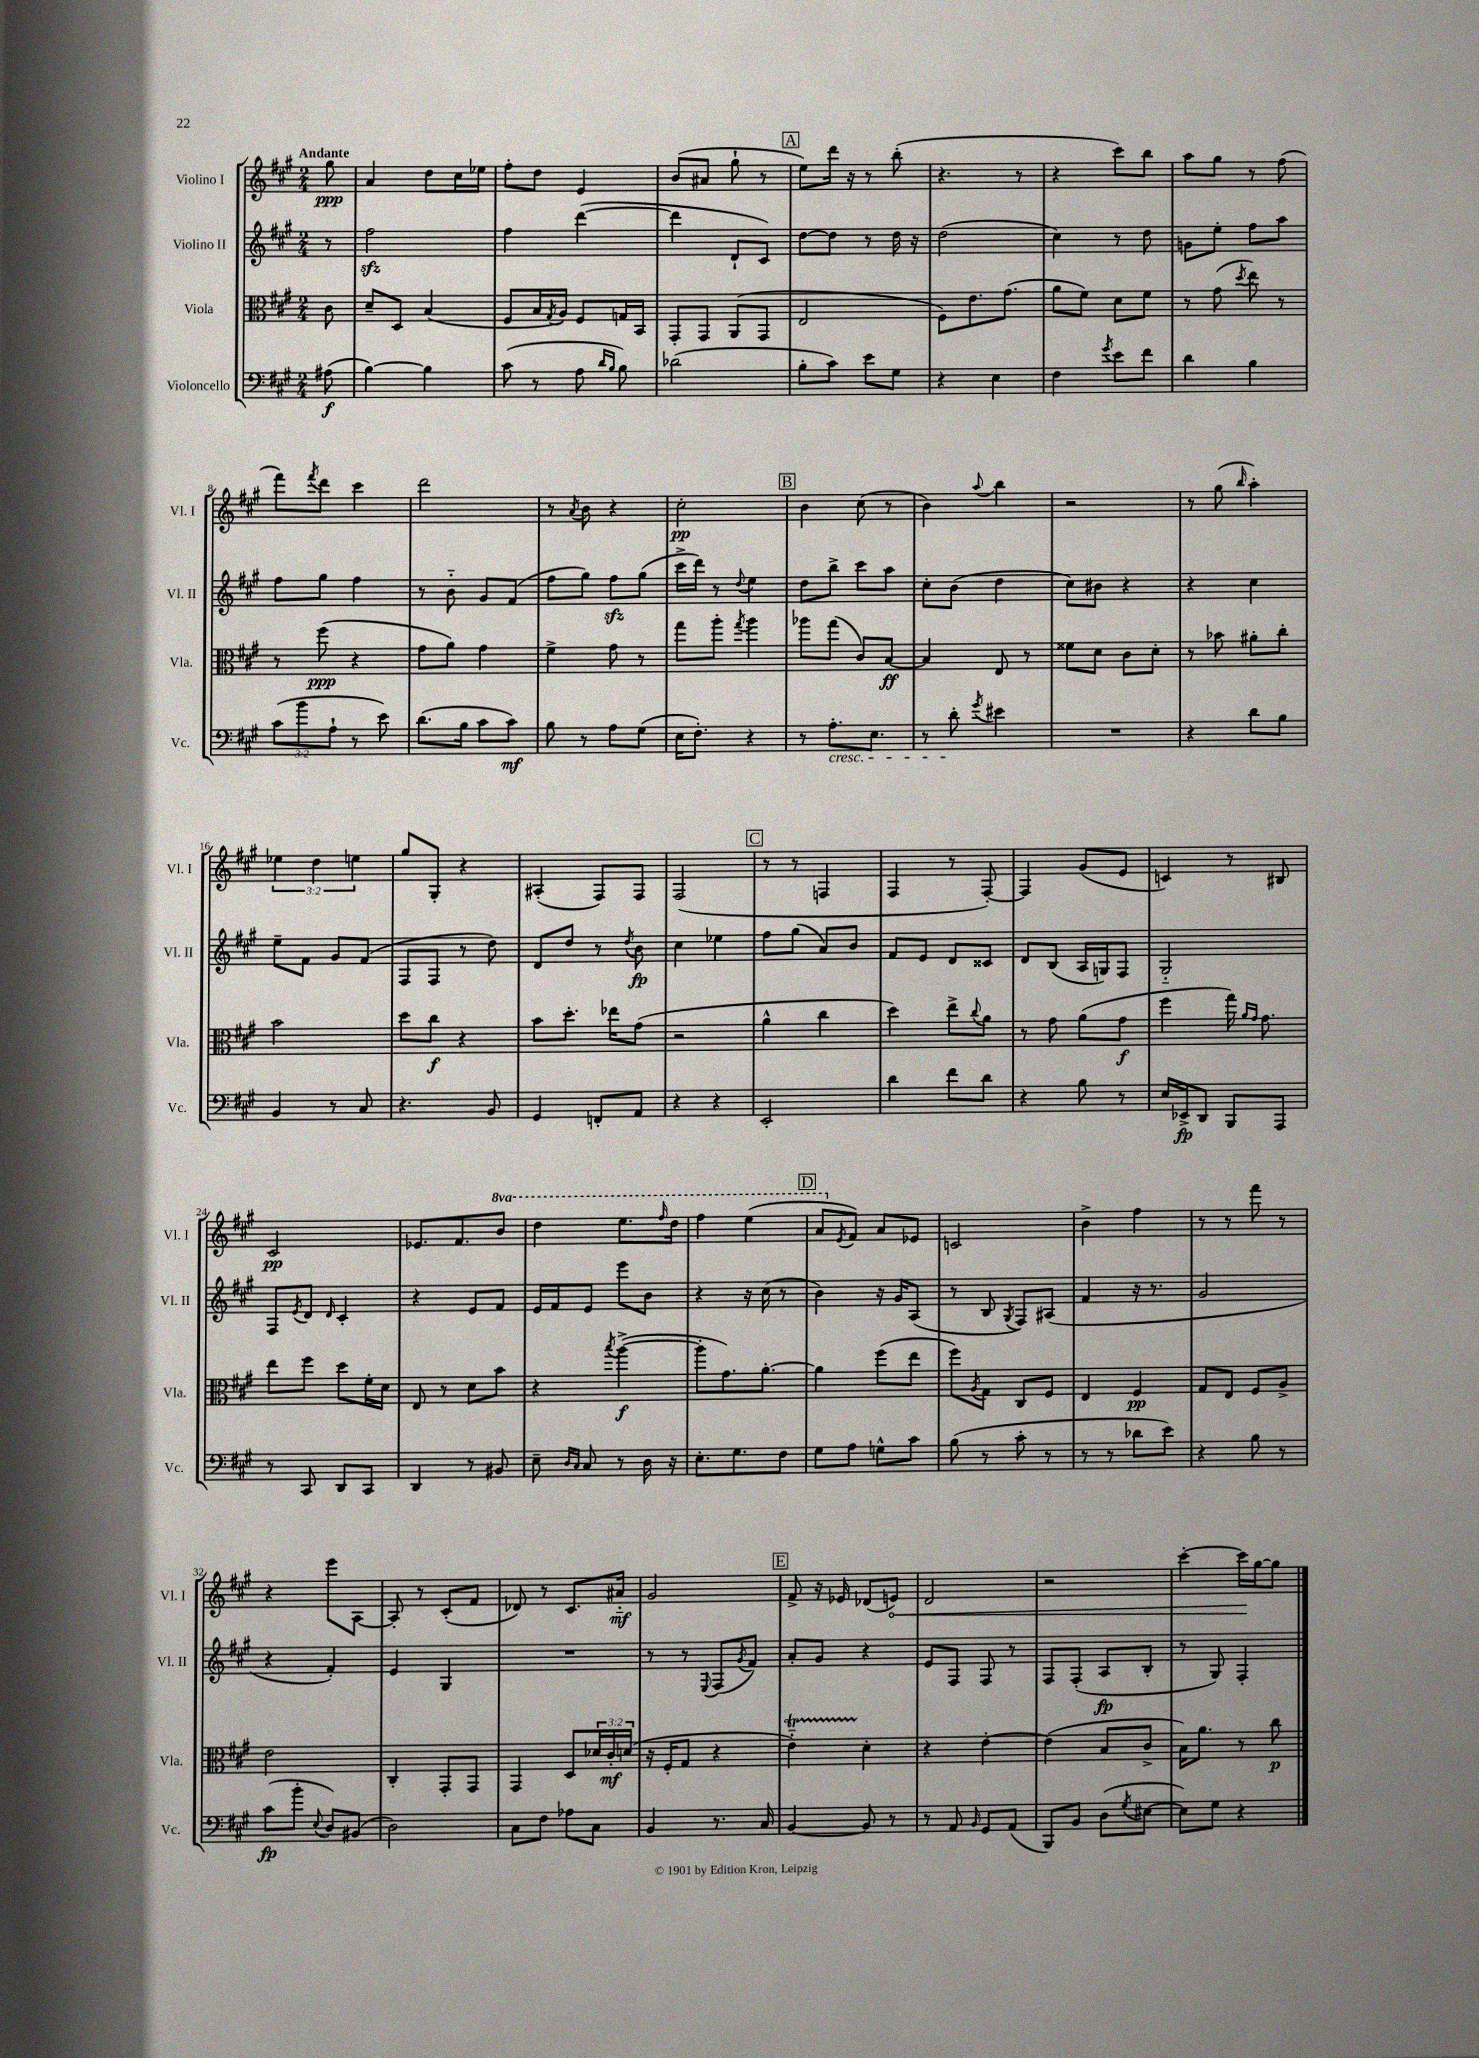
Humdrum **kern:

**kern	**dynam	**kern	**dynam	**kern	**dynam	**kern	**dynam
*part4	*part4	*part3	*part3	*part2	*part2	*part1	*part1
*staff4	*staff4	*staff3	*staff3	*staff2	*staff2	*staff1	*staff1
*I"Violoncello	*	*I"Viola	*	*I"Violino II	*	*I"Violino I	*
*I'Vc.	*	*I'Vla.	*	*I'Vl. II	*	*I'Vl. I	*
*clefF4	*	*clefC3	*	*clefG2	*	*clefG2	*
*k[f#c#g#]	*	*k[f#c#g#]	*	*k[f#c#g#]	*	*k[f#c#g#]	*
*M2/4	*	*M2/4	*	*M2/4	*	*M2/4	*
=	=	=	=	=	=	=	=
!	!	!	!	!	!	!LO:TX:a:B:t=Andante	!
(8A#X\	f	8c#\	.	8r	.	8gg#\	ppp
=1	=1	=1	=1	=1	=1	=1	=1
[4B\)	.	8d~/L	.	2ff#zz\	.	4a/	.
.	.	8D/J	.	.	.	.	.
4B\]	.	(4B/	.	.	.	8dd\L	.
.	.	.	.	.	.	16cc#\L	.
.	.	.	.	.	.	16ee-X\JJ	.
=2	=2	=2	=2	=2	=2	=2	=2
(8c#\	.	8F#/L	.	4ff#\	.	8ff#'\L	.
8r	.	16B/L	.	.	.	8dd\J	.
.	.	8qG#/	.	.	.	.	.
.	.	16A/JJ)	.	.	.	.	.
8A\	.	8F#/L	.	([4ddd\	.	4e/	.
16qqd/LL	.	.	.	.	.	.	.
16qqB/JJ	.	.	.	.	.	.	.
8B\)	.	16Gn/L	.	.	.	.	.
.	.	16BB/JJ	.	.	.	.	.
=3	=3	=3	=3	=3	=3	=3	=3
(2d-X\	.	8GG#'/L	.	4ddd\]	.	(8b/L	.
.	.	8GG#/J	.	.	.	8a#X/J	.
.	.	(8AA/L	.	8d`/L	.	8gg#`\	.
.	.	8GG#/J	.	8c#/J)	.	8r	.
!!LO:REH:place=s1:t=A
=4	=4	=4	=4	=4	=4	=4	=4
8B'\L	.	2E/	.	[8dd\L	.	8ee\L)	.
8c#\J)	.	.	.	8dd\J]	.	16ddd\Jk	.
.	.	.	.	.	.	16r	.
8e\L	.	.	.	8r	.	8r	.
8G#\J	.	.	.	16dd\	.	(8bb'\	.
.	.	.	.	16r	.	.	.
=5	=5	=5	=5	=5	=5	=5	=5
4r	.	8F#\L)	.	(2dd\	.	4.r	.
.	.	8.e\	.	.	.	.	.
4E\	.	.	.	.	.	.	.
.	.	(8.g#\J	.	.	.	.	.
.	.	.	.	.	.	8r	.
=6	=6	=6	=6	=6	=6	=6	=6
4F#\	.	8a\L	.	4cc#\)	.	4r	.
.	.	8f#\J)	.	.	.	.	.
8qg#/	.	.	.	.	.	.	.
8e\L	.	8d\L	.	8r	.	8ccc#\L)	.
8f#\J	.	8f#\J	.	8dd\	.	8bb\J	.
=7	=7	=7	=7	=7	=7	=7	=7
4d\	.	8r	.	8gn\L	.	8aa\L	.
.	.	(8g#\	.	8ee'\J	.	8gg#\J	.
.	.	8qdd/	.	.	.	.	.
4B\	.	8ee\)	.	8ff#\L	.	8r	.
.	.	8r	.	8aa\J	.	(8ff#\	.
!!LO:LB:g=z
=8	=8	=8	=8	=8	=8	=8	=8
(12c#\L	.	8r	.	8ff#\L	.	8fff#\L)	.
12b\	.	.	.	.	.	.	.
.	.	.	.	.	.	8qfff#/	.
.	.	(8ff#\	ppp	8gg#\J	.	8ddd\J	.
12A`\J	.	.	.	.	.	.	.
8r	.	4r	.	4ff#\	.	4ccc#\	.
8e\)	.	.	.	.	.	.	.
=9	=9	=9	=9	=9	=9	=9	=9
(8.d\L	.	8g#\L	.	8r	.	2ddd\	.
.	.	8a\J)	.	8b\	.	.	.
16B\Jk	.	.	.	.	.	.	.
8c#\L	.	4g#\	.	8g#/L	.	.	.
8c#\J)	mf	.	.	(8f#/J	.	.	.
=10	=10	=10	=10	=10	=10	=10	=10
8B\	.	4f#^\	.	8ff#\L	.	8r	.
.	.	.	.	.	.	8qa/	.
8r	.	.	.	8gg#\J)	.	8b\	.
8A\L	.	8g#\	.	8ff#zz\L	.	4r	.
(8G#\J	.	8r	.	(8gg#\J	.	.	.
=11	=11	=11	=11	=11	=11	=11	=11
16E\KL	.	8gg#\L	.	16ccc#^\LL	.	2cc#'\	pp
8.F#'\J)	.	.	.	16ddd\JJ)	.	.	.
.	.	8aa'\J	.	8r	.	.	.
.	.	8qgg#/	.	8qqdd/	.	.	.
4r	.	4aa\	.	4ee\	.	.	.
!!LO:REH:place=s1:t=B
=12	=12	=12	=12	=12	=12	=12	=12
8r	.	8aa-X\L	.	8dd\L	.	4b\	.
!LO:TX:b:i:t=cresc.	!	!	!	!	!	!	!
8.A'\L	.	(8gg#\J	.	8bb^\J	.	.	.
.	.	8c#/L)	.	8ccc#\L	.	(8cc#\	.
8.E\J	.	.	.	.	.	.	.
.	.	[8B/J	ff	8aa\J	.	8r	.
=13	=13	=13	=13	=13	=13	=13	=13
8r	.	4B/]	.	8cc#'\L	.	4b\)	.
8d'\	.	.	.	(8b\J	.	.	.
8qg#/	.	.	.	.	.	8qqaa/	.
4e#X\	.	8E/	.	4dd\	.	4bb\	.
.	.	8r	.	.	.	.	.
=14	=14	=14	=14	=14	=14	=14	=14
2r	.	8f##X\L	.	8cc#\L)	.	2r	.
.	.	8d\J	.	8b#X\J	.	.	.
.	.	8c#\L	.	4r	.	.	.
.	.	8d'\J	.	.	.	.	.
=15	=15	=15	=15	=15	=15	=15	=15
4r	.	8r	.	4r	.	8r	.
.	.	8b-X\	.	.	.	(8gg#\	.
.	.	.	.	.	.	16qqbb/	.
8d\L	.	8a#X'\L	.	4cc#\	.	4aa'\)	.
8B\J	.	8cc#'\J	.	.	.	.	.
!!LO:LB:g=z
=16	=16	=16	=16	=16	=16	=16	=16
4BB/	.	2b\	.	8ee~\L	.	6ee-X\	.
.	.	.	.	8f#\J	.	.	.
.	.	.	.	.	.	6dd\	.
8r	.	.	.	8g#/L	.	.	.
.	.	.	.	.	.	6een\	.
8C#/	.	.	.	(8f#/J	.	.	.
=17	=17	=17	=17	=17	=17	=17	=17
4.r	.	8dd\L	.	8F#/L	.	8gg#/L	.
.	.	8cc#\J	f	8F#/J	.	8G#'/J	.
.	.	4r	.	8r	.	4r	.
8BB/	.	.	.	8dd\)	.	.	.
=18	=18	=18	=18	=18	=18	=18	=18
4GG#/	.	8b\L	.	8d/L	.	(4A#X'/	.
.	.	8.dd'\J	.	8dd/J	.	.	.
8FFn'/L	.	.	.	8r	.	8F#/L)	.
.	.	16ee-X\KL	.	.	.	.	.
.	.	.	.	8qdd/	.	.	.
8AA/J	.	(8g#\J	.	8b\	fp	8F#/J	.
=19	=19	=19	=19	=19	=19	=19	=19
4r	.	2r	.	4cc#\	.	(2F#/	.
4r	.	.	.	4ee-X\	.	.	.
!!LO:REH:place=s1:t=C
=20	=20	=20	=20	=20	=20	=20	=20
2EE'/	.	4a^^\	.	8ff#\L	.	8r	.
.	.	.	.	(8gg#\J	.	8r	.
.	.	4cc#\	.	8a/L)	.	4Fn/	.
.	.	.	.	8b/J	.	.	.
=21	=21	=21	=21	=21	=21	=21	=21
4d\	.	4dd\)	.	8f#/L	.	4F#/	.
.	.	.	.	8e/J	.	.	.
8f#\L	.	8ee^\L	.	8d/L	.	8r	.
.	.	8qqcc#/	.	.	.	.	.
8d\J	.	8a\J	.	8c##X/J	.	[8F#'/)	.
=22	=22	=22	=22	=22	=22	=22	=22
4r	.	8r	.	8d/L	.	4F#/]	.
.	.	8g#\	.	(8B/J	.	.	.
8B\	.	(8a\L	.	16A/LL	.	(8g#/L	.
.	.	.	.	16Gn/J)	.	.	.
8r	.	8g#\J	f	8F#/J	.	8e/J	.
=23	=23	=23	=23	=23	=23	=23	=23
16E/LL	.	4ff#\	.	2G#/	.	4cn/)	.
16EE-X^/J	fp	.	.	.	.	.	.
8DD/J	.	.	.	.	.	.	.
8BBB/L	.	16gg#\)	.	.	.	8r	.
.	.	16qqa/LL	.	.	.	.	.
.	.	16qqg#/JJ	.	.	.	.	.
.	.	8.g#\	.	.	.	.	.
8AAA/J	.	.	.	.	.	8B#X/	.
!!LO:LB:g=z
=24	=24	=24	=24	=24	=24	=24	=24
8r	.	8ee\L	.	8F#/L	.	2c#/	pp
.	.	.	.	8qe/	.	.	.
8CC#/	.	8ff#\J	.	8d/J	.	.	.
.	.	.	.	16qqd/	.	.	.
8DD/L	.	8dd\L	.	4c#'/	.	.	.
8CC#/J	.	16f#'\L	.	.	.	.	.
.	.	16d\JJ	.	.	.	.	.
=25	=25	=25	=25	=25	=25	=25	=25
4DD/	.	8E/	.	4r	.	8.e-X/L	.
.	.	8r	.	.	.	.	.
.	.	.	.	.	.	8.f#/	.
8r	.	8d\L	.	8e/L	.	.	.
*	*	*	*	*	*	*8va	*
8BB#X/	.	8b\J	.	8f#/J	.	8bb/J	.
=26	=26	=26	=26	=26	=26	=26	=26
8E~\	.	4r	.	16e/LL	.	4ddd\	.
.	.	.	.	16f#/J	.	.	.
16qqD/LL	.	.	.	.	.	.	.
16qqC#/JJ	.	.	.	.	.	.	.
8C#/	.	.	.	8e/J	.	.	.
.	.	8qbb/	.	.	.	.	.
8r	.	([4aa^\	f	8eee\L	.	8.eee\L	.
16D\	.	.	.	8b\J	.	.	.
.	.	.	.	.	.	16qqfff#/	.
16r	.	.	.	.	.	16ddd\Jk	.
=27	=27	=27	=27	=27	=27	=27	=27
8.E'\L	.	8aa'\L]	.	4r	.	4fff#\	.
.	.	8.g#\)	.	.	.	.	.
8.G#\	.	.	.	.	.	.	.
.	.	.	.	16r	.	(4eee\	.
.	.	[8.a'\J	.	(16cc#\	.	.	.
8F#\J	.	.	.	8r	.	.	.
!!LO:REH:place=s1:t=D
=28	=28	=28	=28	=28	=28	=28	=28
8G#\L	.	4a\]	.	4b\)	.	8aa/L	.
*	*	*	*	*	*	*X8va	*
.	.	.	.	.	.	8qe/	.
8A\J	.	.	.	.	.	8f#/J)	.
8Gn^^\L	.	(8ff#\L	.	16r	.	8a/L	.
.	.	.	.	16g#/KL	.	.	.
8c#\J	.	8ee\J	.	(8A/J	.	8e-X/J	.
=29	=29	=29	=29	=29	=29	=29	=29
(8B\	.	8ff#\L)	.	8r	.	2cn/	.
.	.	8qA/	.	.	.	.	.
8r	.	8G#\J	.	8B/	.	.	.
.	.	.	.	8qG#/	.	.	.
8c#'\	.	8C#/L	.	8F#/L)	.	.	.
8r	.	8F#/J	.	(8A#X/J	.	.	.
=30	=30	=30	=30	=30	=30	=30	=30
8r	.	4E/	.	4f#/	.	4b^\	.
8r	.	.	.	.	.	.	.
8d-X\L	.	4F#/	pp	16r	.	4ff#\	.
.	.	.	.	8.r	.	.	.
8e\J)	.	.	.	.	.	.	.
=31	=31	=31	=31	=31	=31	=31	=31
4r	.	8G#/L	.	2g#/	.	8r	.
.	.	8E/J	.	.	.	8r	.
8B\	.	8F#/L	.	.	.	8fff#\	.
8r	.	8A^/J	.	.	.	8r	.
!!LO:LB:g=z
=32	=32	=32	=32	=32	=32	=32	=32
(8c#\L	fp	2e\	.	4r	.	4r	.
8b'\J	.	.	.	.	.	.	.
8qqE/	.	.	.	.	.	.	.
8D/L)	.	.	.	4f#'/)	.	8eee\L	.
(8BB#X/J	.	.	.	.	.	[8A\J	.
=33	=33	=33	=33	=33	=33	=33	=33
2D\)	.	4C#'/	.	4e/	.	8A'/]	.
.	.	.	.	.	.	8r	.
.	.	8GG#'/L	.	4G#/	.	(8c#'/L	.
.	.	8GG#/J	.	.	.	8f#/J	.
=34	=34	=34	=34	=34	=34	=34	=34
8C#\L	.	4GG#/	.	2r	.	8d-X/)	.
8F#\J	.	.	.	.	.	8r	.
8A-X\L	.	8D/L	.	.	.	8.c#/L	.
8C#\J	.	24d-X/L	.	.	.	.	.
.	.	24c#'/	mf	.	.	.	.
.	.	.	.	.	.	16a#X/Jk	mf
.	.	(24dn/JJ	.	.	.	.	.
=35	=35	=35	=35	=35	=35	=35	=35
4BB/	.	16r	.	8r	.	2g#/	.
.	.	16F#'/KL	.	.	.	.	.
.	.	8G#/J	.	8r	.	.	.
.	.	.	.	8qqE/	.	.	.
8.r	.	4r	.	(8F#/L	.	.	.
.	.	.	.	8qg#/	.	.	.
.	.	.	.	8f#/J)	.	.	.
16C#/	.	.	.	.	.	.	.
!!LO:REH:place=s1:t=E
=36	=36	=36	=36	=36	=36	=36	=36
[4BB/	.	4eT\)	.	8a'/L	.	8f#^/	.
.	.	.	.	8g#/J	.	16r	.
.	.	.	.	.	.	16e-X/	.
8BB/]	.	4d'\	.	4r	.	(8d-X/L	.
!	!	!	!	!	!	!	!LO:HP:b
8r	.	.	.	.	.	8en/J)	<
=37	=37	=37	=37	=37	=37	=37	=37
8r	.	4r	.	8e/L	.	2d/	.
8AA/	.	.	.	8F#/J	.	.	.
16qqBB/	.	.	.	.	.	.	.
8GG#/L	.	[4e'\	.	8F#/	.	.	.
(8AA/J	.	.	.	8r	.	.	.
=38	=38	=38	=38	=38	=38	=38	=38
8BBB/L)	.	(4e\]	.	8F#/L	.	2r	.
8BB/J	.	.	.	(8F#'/J	.	.	.
(8D\L	.	8B/L	.	8A/L	fp	.	.
8qG#/	.	.	.	.	.	.	.
[8E#X\J	.	8c#^/J	.	8B'/J	.	.	.
=39	=39	=39	=39	=39	=39	=39	=39
8E#\L])	.	16B\KL)	.	8r	.	[4ccc#'\	.
.	.	8.a\J	.	.	.	.	.
8G#\J	.	.	.	8G#/)	.	.	.
4r	.	8r	.	4F#'/	.	16ccc#\LL]	.
.	.	.	.	.	.	[16gg#\J	[
.	.	8cc#\	p	.	.	8gg#\J]	.
==	==	==	==	==	==	==	==
*-	*-	*-	*-	*-	*-	*-	*-
